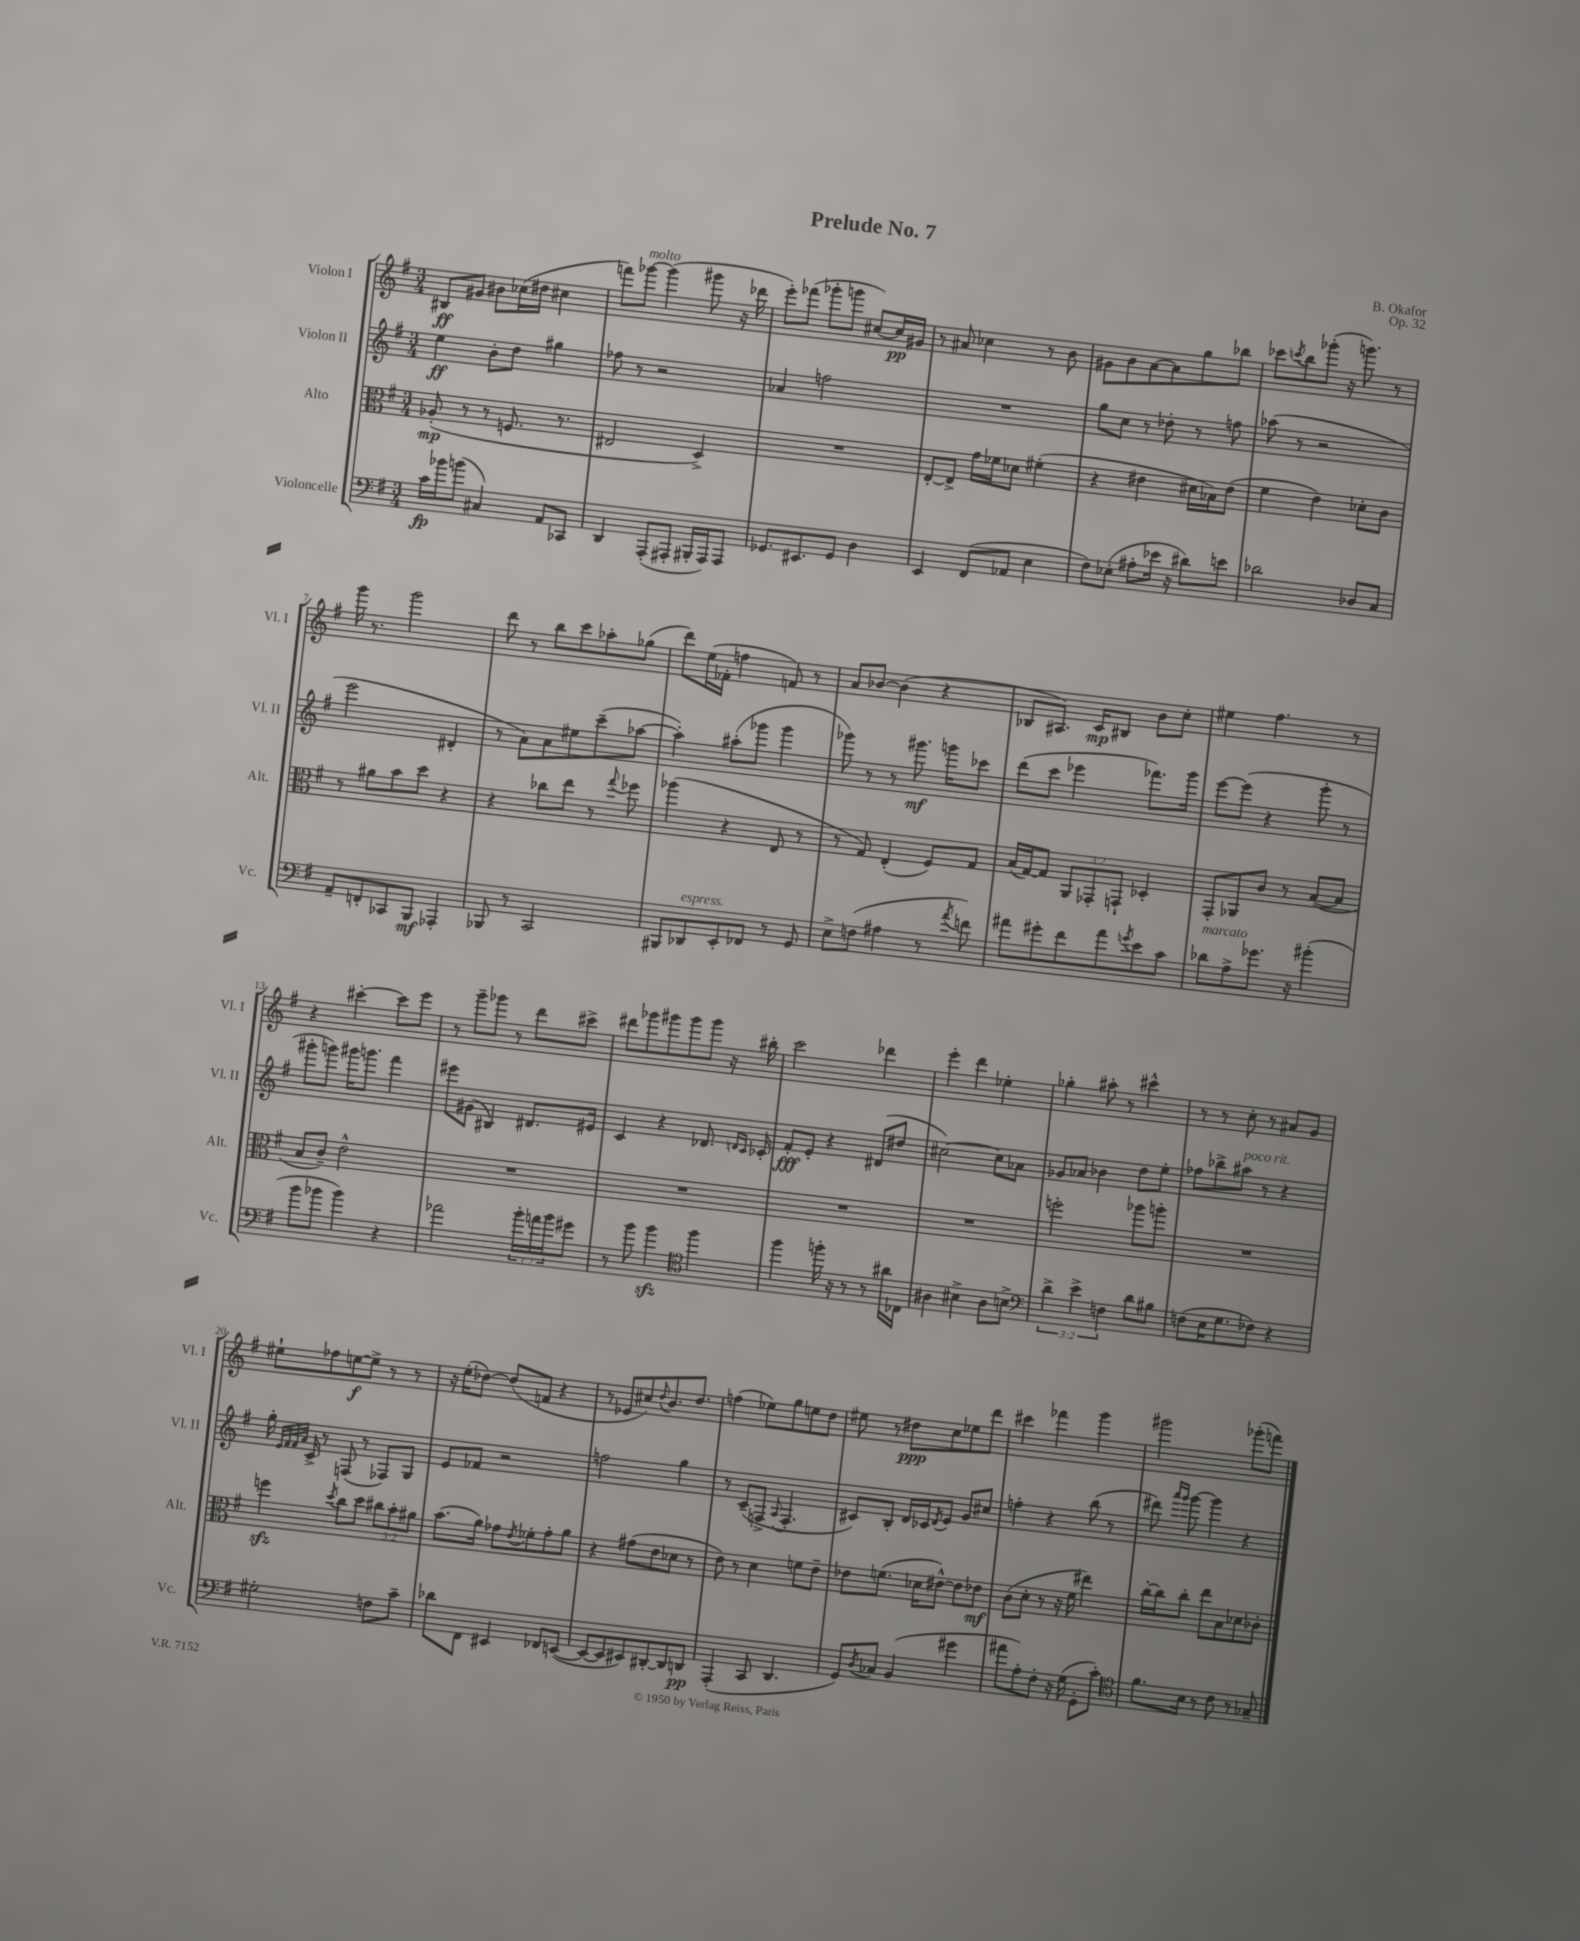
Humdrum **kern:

**kern	**kern	**kern	**kern
*staff4	*staff3	*staff2	*staff1
*clefF4	*clefC3	*clefG2	*clefG2
*k[f#]	*k[f#]	*k[f#]	*k[f#]
*M3/4	*M3/4	*M3/4	*M3/4
16c	(8A-'	4ee	8B#
16b-	.	.	.
(8b	8r	.	8g#
4C#)	8r	8b'	8b#
.	8.F	8dd	(16cc-
.	.	.	16dd#
8AA	.	4gg#	4cc#
.	8.r	.	.
8CC-	.	.	.
=	=	=	=
4DD	2E#	8ff-	8fff)
.	.	8r	[8ggg-
(8AAA'	.	2r	(4ggg-]
8AAA#'	.	.	.
16BBB#'	4D^)	.	8ggg#
16AAA#)	.	.	.
8AAA#	.	.	16r
.	.	.	16ddd-
=	=	=	=
8.GG-	2.r	4a-	8eee')
.	.	.	(8fff-
8.EE#	.	.	.
.	.	2ff	8ggg-'
8GG-	.	.	8ggg
4D	.	.	[8cc#)
.	.	.	16cc#]
.	.	.	16g#
=	=	=	=
4EE	[8E'	2.r	8r
.	8E^]	.	8a#
(8FF#	16g	.	4cc-
.	16f-	.	.
8AA-	8d-	.	.
4E	(4f#'	.	8r
.	.	.	8b
=	=	=	=
8F#)	4r	8gg	8g#
(8E-'	.	8cc	8b
8A#'	4e#	8r	[8a
16e-	.	8dd-'	8a]
16r	.	.	.
8d#)	16d#	8r	8gg
.	16B-)	.	.
8e	(8e#	8ff	8bb-
=	=	=	=
2d-	4f#	(8aa-	8ccc-
.	.	.	8qccc
.	.	8r	8bb
.	4e)	2r	(8ggg-'
.	.	.	16r
.	.	.	8.ggg)
8D-	8d-'	.	.
8C	8c	.	8r
=	=	=	=
8AA~	8r	2eee	16ggg
.	.	.	8.r
8FF'	8a#	.	.
8CC-	8b	.	2ggg
8BBB	8dd	.	.
4AAA-'	4r	4d#'	.
=	=	=	=
8BBB-	4r	8r	8ddd
8r	.	8a)	8r
2CC	8cc-	8a	8bb
.	8ee	8ee#	8ccc
.	8r	(8ccc~	8aa-'
.	8qqgg	.	.
.	8ff-	[8aa-	(8gg-
=	=	=	=
8BBB#	(4aa-	4aa-'])	8ddd)
8DD-	.	.	(16ee
.	.	.	16f-'
8EE'	4r	(8aa#'	4ff
8FF-	.	8ggg-	.
8r	8E	4ggg-	8f)
8GG	8r	.	8r
=	=	=	=
8E^	8r	8ggg-)	8a
(8F	8G)	8r	[8b-
4A#	(4E'	8r	(4b-]
.	.	8.ggg#	.
8r	8F#)	.	4r
.	.	16ggg	.
8qa	.	.	.
8f)	8G	8ccc-	.
=	=	=	=
8a#	(16B	(8ddd	8B-
.	[16G)	.	.
8g#'	8G]	8ccc	8.A#)
8f#	12AA	4eee-	.
.	.	.	16c
.	12GG-'	.	.
8a#	.	.	8B#
.	12GG`	.	.
8qg	.	.	.
8e	4D-'	8.fff-)	8b
8c	.	.	8cc'
.	.	16ggg	.
=	=	=	=
8d-	8GG'	[8eee	4ee#
8A^	8AA-	(8eee]	.
8.g-	8c	4r	4.ff#
.	8r	.	.
16r	.	.	.
(4b#'	([8B	8ggg'	.
.	8B]	8r	8r
=	=	=	=
8b	8B	8ggg#'	4r
8b-	8c~)	8ggg)	.
4b-)	2e^^	16ggg#	[4ccc#'
.	.	8.ggg	.
4r	.	4fff#	8ccc#]
.	.	.	8eee
=	=	=	=
2a-	2.r	8eee#	8r
.	.	(8g#	8ggg~
.	.	4B#)	8ggg-
.	.	.	8r
24b'	.	8.d#	8ddd
24a	.	.	.
24b	.	.	.
8g#	.	.	8ccc#^
.	.	16e#	.
=	=	=	=
8r	2.r	4c	8ddd#
8b	.	.	8ggg-
4b	.	4r	8ggg#
.	.	.	8ggg#
*clefC4	*	*	*
4ff#	.	8.d-	8ggg#
.	.	.	16r
.	.	16qqd	.
.	.	16qqc	.
.	.	16c-'	16bb#'
=	=	=	=
4ff#	2.r	8f#'	2ccc
.	.	8e'	.
16ff'	.	4r	.
16r	.	.	.
8r	.	.	.
8r	.	(8d#	4ddd-
16a#	.	8dd#	.
16C-	.	.	.
=	=	=	=
4A#	2.r	[2cc#)	4eee'
4B#^	.	.	4ddd
8A#	.	8cc#]	4ee-'
8B^	.	8a-	.
=	=	=	=
*clefF4	*	*	*
6d^	2ff'	8g-	4gg-'
.	.	8a-	.
6e^	.	.	.
.	.	4b-	8aa#'
6F	.	.	.
.	.	.	8r
8d	8aa-	8dd	4ccc#^^
8B#	8aa'	8ee'	.
=	=	=	=
(8F	2.r	8ff-	8r
16E	.	8bb-^	8r
8.G	.	.	.
.	.	8aa#	8cc'
8F-)	.	8r	8r
4r	.	4r	8a#
.	.	.	8g
=	=	=	=
2G#'	4ff	16gg'	8ee#`
.	.	32qqe	.
.	.	32qqf#	.
.	.	32qqf#	.
.	.	32qqa	.
.	.	16c^	.
.	.	8r	8ff-
.	8qdd	.	.
.	8cc	(8F	[8ee
.	8dd	8r	8ee^]
8F	12cc#	8F-)	8r
.	12b'	.	.
8c~	.	8G	8r
.	12a#	.	.
=	=	=	=
8d-	(8.b	8e	16r
.	.	.	(16ee'
8FF#	.	8f-	[8dd-)
.	16a)	.	.
4EE#	8g-	2r	(8dd-]
.	8qe	.	.
.	8f-'	.	8f
8FF-	8g-'	.	4r
([8EE	8a	.	.
=	=	=	=
8EE_	4r	2ff	8r
8EE]	.	.	8e-
8EE#)	(8g#	.	8cc#)
.	.	.	8qqdd
[8DD#'	8e	.	8.b
8DD#]	8d-	4gg	.
.	.	.	8.dd
8DD	8r	.	.
=	=	=	=
(4AAA'	8e)	8r	(4ff
.	8r	(8c~	.
8CC	4d	8F^	8ee-)
.	.	8qqA	.
4.DD	.	4.F'	8gg
.	8f	.	8ee
.	8e~	.	8dd
=	=	=	=
8GG)	8e-	8c#)	8ee#
8qD	.	.	.
8C-	(8.f	8B'	8r
(4BB	.	16d	8dd#
.	16d-	16c-	.
.	.	8qd	.
.	[8e#^^)	8e	8cc
4g#	8e#]	8g	8ee-
.	8e-	8cc#	8ddd
=	=	=	=
8a#	(8c	4ff'	4ccc#
8A')	8d'	.	.
8F#'	8r	4r	4fff-
16r	16r	.	.
(16G	16f#	.	.
8GG'	4ee#)	(8bb	4ggg
8c')	.	8r	.
=	=	=	=
*clefC4	*	*	*
8.f#	[16cc'	8ddd#)	2ggg#
.	16cc]	.	.
.	.	16qqaaa	.
.	.	16qqggg	.
.	8cc'	[8ggg	.
16B	.	.	.
8r	8ee	4ggg]	.
8c	8B	.	.
8r	8d-	4r	(8ggg-'
8G-~	8c-'	.	8fff)
==	==	==	==
*-	*-	*-	*-
